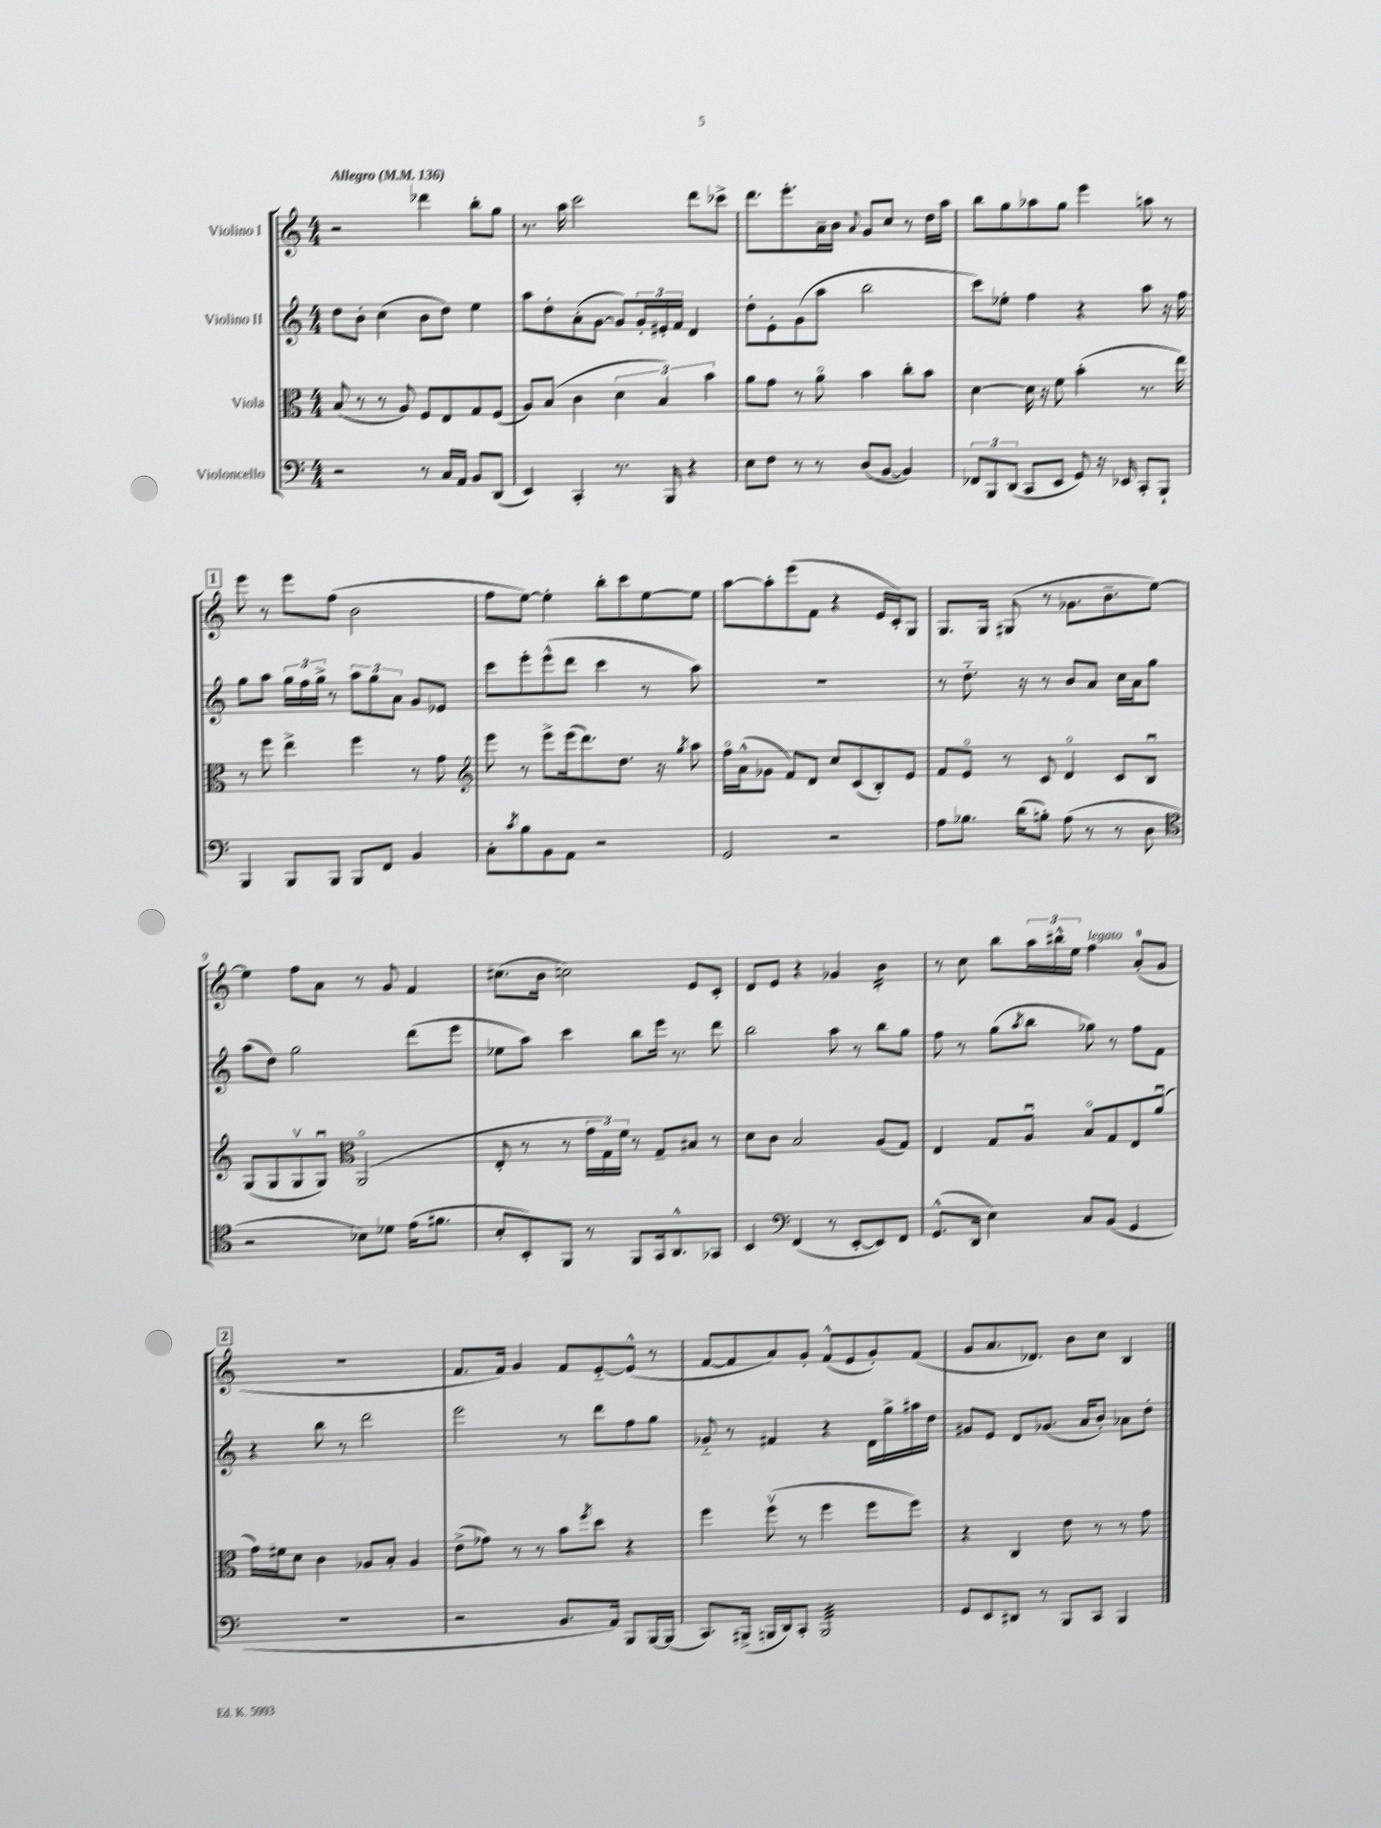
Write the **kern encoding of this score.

**kern	**kern	**kern	**kern
*staff4	*staff3	*staff2	*staff1
*clefF4	*clefC3	*clefG2	*clefG2
*k[]	*k[]	*k[]	*k[]
*M4/4	*M4/4	*M4/4	*M4/4
*MM136	*MM136	*MM136	*MM136
2r	(8B	8dd	2r
.	8r	8b'	.
.	8r	(4cc	.
.	8A)	.	.
8r	8F	8b	4ddd-
16C	8E	8dd)	.
16AA	.	.	.
8BB	8G	4ee	8bb'
(8DD	(8F	.	8gg
=	=	=	=
4EE)	8A)	8aa	8.r
.	(8B	8dd'	.
.	.	.	16aa
4CC'	4c	(8a'	2ccc
.	.	[8g	.
8.r	6d	8g])	.
.	.	24g'	.
.	6B)	24e#'	.
16BBB	.	.	.
.	.	24f	.
4r	.	4d	8ddd
.	6b	.	.
.	.	.	8ccc-^
=	=	=	=
8E	8a	8dd'	8.ddd
8F	8g	8e'	.
.	.	.	8.eee'
8r	8r	(8g	.
8r	8ao	8aa	16a~
.	.	.	16b
.	.	.	8qqa
(8D	4b	2bb	8g
[8BB	.	.	8cc
4BB])	8cc'	.	8r
.	8b	.	16dd
.	.	.	16aa
=	=	=	=
12FF-	[4d	8ccc)	8bb
12BBB	.	.	.
.	.	8ee-'	8gg
(12DD	.	.	.
8CC	16d]	4ff	8aa-
.	16r	.	.
8EE	8f	.	8gg
8GG)	(4b'	4r	4eee
16r	.	.	.
16EE-	.	.	.
8CC'	8.r	8aa	8aa
8BBB`	.	16r	8r
.	16ee)	16ff	.
=	=	=	=
4BBB	8r	8gg	8eee
.	8ff	8aa	8r
8BBB	4ee^	24gg	8eee
.	.	24ff	.
.	.	24gg^	.
8BBB	.	8r	(8ff
8BBB	4ff	12aa	2b
.	.	12gg	.
8FF	.	.	.
.	.	12a	.
4BB	8r	8g	.
.	8g	8e-	.
=	=	=	=
*	*clefG2	*	*
8C'	8eee	8ccc	8ff
8qc	.	.	.
8B	8r	8eee'	[8ee)
8BB	8eee^	(8eee^^	4ee']
8AA	(16eee	8ddd	.
.	8.ddd)	.	.
2r	.	4ccc	8bb'
.	8.dd	.	8ccc
.	.	8r	[8ee
.	16r	.	.
.	8qgg	.	.
.	8aa	8aa)	8ee]
=	=	=	=
2GG	16ffo	1r	[8aa
.	(16a^^	.	.
.	8g-	.	8aa']
.	8f)	.	(8eee
.	8d	.	8f
2r	8cc	.	4r
.	(8c	.	.
.	8B')	.	16e
.	.	.	16c')
.	8e	.	8G
=	=	=	=
8A	8f	8r	8.G
8.B-	8eo	8.dd'~	.
.	.	.	16G
.	8r	.	(8G#
(16d	.	16r	.
8B')	8c	8r	8r
(8A	4do	8b	8.g-
8r	.	8a	.
.	.	.	8.b~
8r	8c	16cc	.
.	.	16a	.
8D	8Bu	8gg	[8ee)
=	=	=	=
*clefC4	*	*	*
2r	(8G	(8aa	4ee]
.	8G	8dd)	.
.	8Gv	2gg	8ff
.	8Gu)	.	8a
*	*clefC3	*	*
8B-)	(2AAo	.	8r
8d-	.	.	8g
(16e	.	(8ddd	4f
8.f#	.	.	.
.	.	8eee	.
=	=	=	=
8B'	8E'	8ee-	(8.cc#
8BB')	8r	8aa)	.
.	.	.	16b
8FF	8r	4ccc	2cc)
8r	24g	.	.
.	24G)	.	.
.	24f	.	.
8FF	8r	8bb	.
16GG	8G~	16eee	.
8.AA^^	.	8.r	.
.	8B#	.	8e
8GG-	8r	8ddd	8c'
=	=	=	=
4BB	8d	2bb	8d
.	8c	.	8e
*clefF4	*	*	*
(4FF	2B	.	4r
8r	.	8aa	4g-
[8EE'	.	8r	.
8EE])	(8A	8bb	4b
8FF	8G)	8gg	.
=	=	=	=
(8.GG^^	4E	8ff	8r
.	.	8r	8cc
16DD	.	.	.
4E)	8G	(8gg	8bb
.	.	8qaa	.
.	8Au	8bb	24aa
.	.	.	24bb#^^
.	.	.	24ee
8C	8Bo	8gg-)	4ff
(8BB	8G	8r	.
4GG	8E	8ff	(8a'
.	(8au	8f	8g
=	=	=	=
1r	16g)	4r	1r
.	16f#	.	.
.	8d	.	.
.	4c	8bb	.
.	.	8r	.
.	8A-	2ddd	.
.	8B'	.	.
.	4A-	.	.
=	=	=	=
2r	(8e^	2eee	8.f
.	8g-)	.	.
.	.	.	16f)
.	8r	.	4g
.	8r	.	.
8.BB	8b	8r	8f
.	8qff	.	.
.	8dd	8ddd	[8e'~
16AA)	.	.	.
8BBB	4r	8ff	(8e^^]
[16BBB	.	8gg	8r
(16BBB]	.	.	.
=	=	=	=
8.CC)	4ff	8g-'~	[8f
.	.	8r	8f]
(16BBB#^	.	.	.
16BBB	(8ffv	4f#	8a)
16DD)	.	.	.
8CC'	8r	.	8g'
2BBB	4ff	4r	(8f^^
.	.	.	8e
.	8ff	16d	8g')
.	.	16gg^	.
.	8ff)	16aa#	(8f
.	.	16dd	.
=	=	=	=
8GG	4r	8g#	8g
8EE	.	8e	8.a
8DD#	4C	8d	.
.	.	.	8.d-)
8r	.	(8.g-	.
8BBB	8e	.	8b
.	.	16a	.
8CC	8r	8b')	8cc
4BBB	8r	8a-	4B
.	8g	8dd'	.
==	==	==	==
*-	*-	*-	*-
